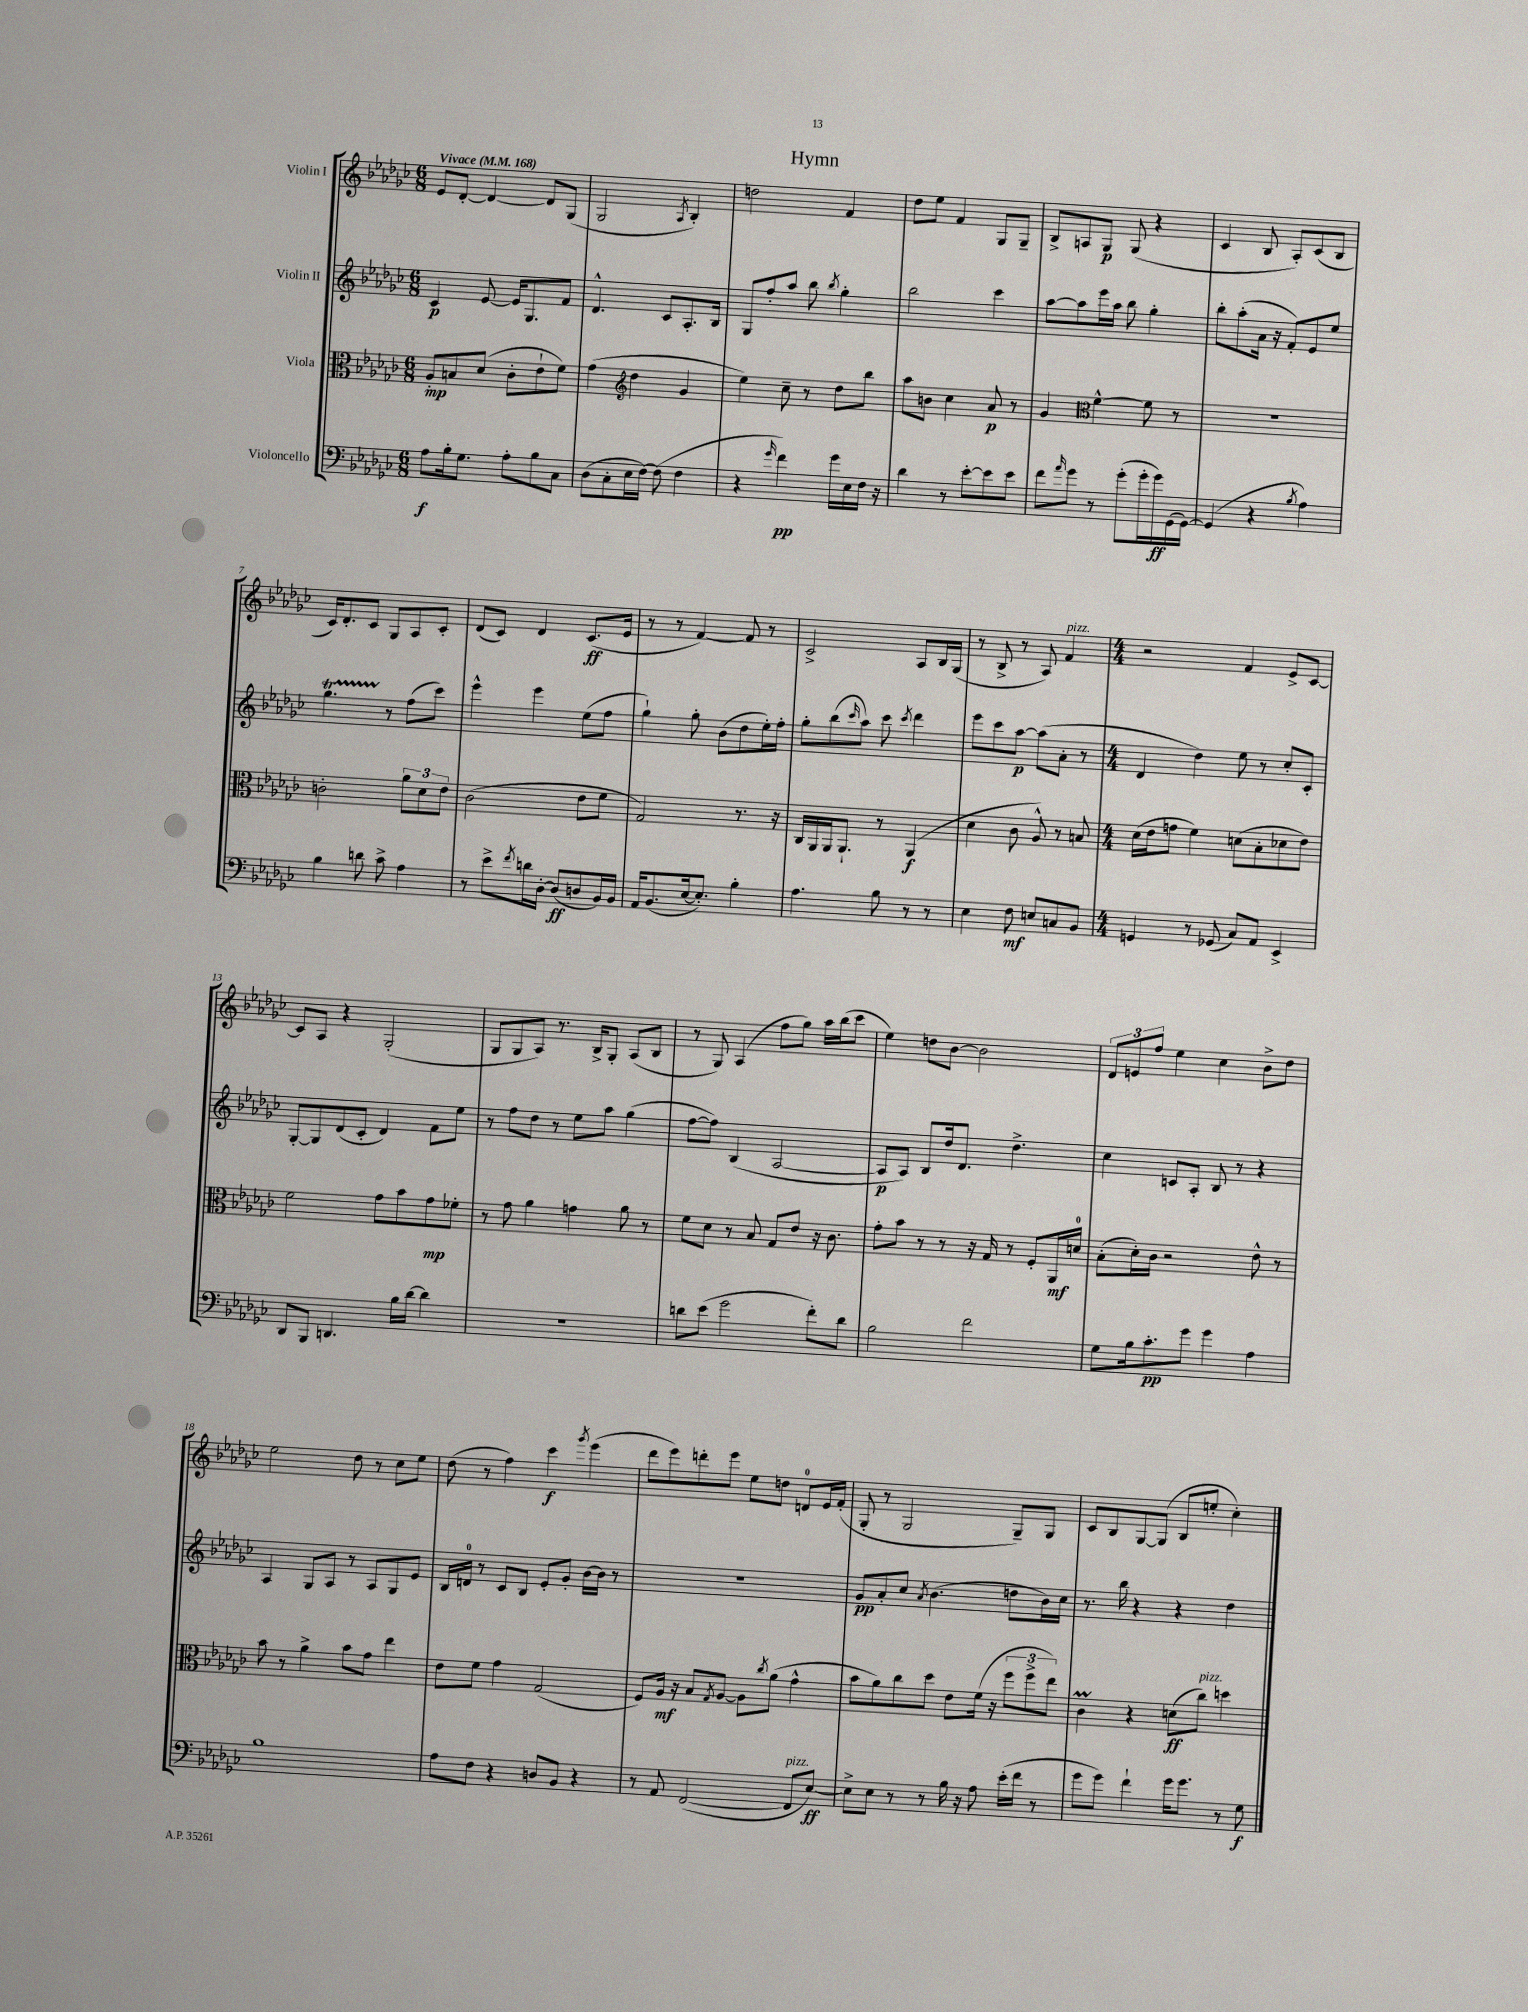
\header { title = "Hymn" }
<<
\new StaffGroup <<
\new Staff = "s0" \with { instrumentName = "Violin I" } {
    \clef treble \key ges \major \numericTimeSignature \time 6/8 \tempo "Vivace" 4 = 168
    ees'8 des'8~-. des'4~ des'8 ges8( |
    ges2 \acciaccatura { aes8 } bes4-.) |
    d''2 f'4 |
    des''8 ees''8 f'4 ges8 ges8-- |
    bes8-> a8 ges8\p ges8( r4 |
    ces'4 bes8 aes8-.) ces'8( bes8 |
    ces'16) des'8.-. ces'8 ges8 aes8 ces'8-. |
    des'8( ces'8) des'4 ces'8.\ff( ees'16 |
    r8 r8 f'4~) f'8 r8 |
    ces'2-> aes8 bes16 ges16( |
    r8 bes8-> r8 aes8) f'4^\markup { \italic "pizz." } |
    \numericTimeSignature \time 4/4 r2 f'4 ees'8-> ces'8~ |
    ces'8 aes8 r4 ges2-.( |
    ges8 ges8 aes8) r8. bes16-> ges8-. aes8( bes8 |
    r8 ges8) aes4( f''8 ges''8) aes''16 bes''16( ces'''8 |
    ees''4) d''8 bes'8~ bes'2 |
    \tuplet 3/2 { des'8 e'8 f''8 } ees''4 ces''4 bes'8-> des''8 |
    ees''2 des''8 r8 ces''8 ees''8 |
    des''8( r8 f''4) ces'''4\f \acciaccatura { ges'''8 } ees'''4( |
    des'''8 ees'''8) d'''8-. ees'''8 ees''8 d''8 d'8-0 ees'16 f'16-.( |
    ges8-. r8 ges2 ges8--) ges8 |
    ces'8 bes8 ges8~ ges8( bes8 e''8-. ces''4-.) \bar "|." |
}
\new Staff = "s1" \with { instrumentName = "Violin II" } {
    \clef treble \key ges \major \numericTimeSignature \time 6/8
    ces'4\p ees'8~ ees'16 ges8. f'8 |
    des'4.-^ ces'8 aes8.-. bes16 |
    ges8 f''8-. aes''8 bes''8 \acciaccatura { bes''8 } ges''4-. |
    bes''2 ces'''4 |
    aes''8~ aes''8 ees'''16 aes''16 bes''8 ges''4-. |
    bes''8-. aes''8-.( aes'16 r16 f'8-.) ees'8 ees''8 |
    ges''4.\startTrillSpan r8\stopTrillSpan f''8( ces'''8) |
    ees'''4-^ ees'''4 ees''8( f''8 |
    ges''4-!) ges''8-. bes'8( des''8 ees''16-.) f''16-. |
    ges''8-. bes''8( \grace { ces'''16 } aes''8) ces'''8 \acciaccatura { ces'''8 } des'''4 |
    ees'''8 ces'''8 aes''8~\p aes''8( aes'8-. r8 |
    \numericTimeSignature \time 4/4 des'4 des''4) ees''8 r8 ces''8-. ces'8-. |
    ges8~-. ges8 des'8( ces'8-. des'4) f'8 ees''8 |
    r8 f''8 des''8 r8 ees''8 aes''8 ges''4( |
    f''8~ f''8) bes4( aes2~ |
    aes8\p aes8) bes8 des''16 des'8. des''4.-> |
    ces''4 c'8 aes8-. bes8 r8 r4 |
    aes4 ges8 aes8 r8 aes8 ges8 ees'8 |
    bes16 d'16-0 r8 ces'8 bes8 ees'8-. ges'8-. bes'16~ bes'16 r8 |
    R1 |
    ges'8\pp aes'8-. ces''8 \acciaccatura { aes'8 } bes'4.( d''8 bes'16) ces''16 |
    r8. bes''16 r4 r4 des''4 \bar "|." |
}
\new Staff = "s2" \with { instrumentName = "Viola" } {
    \clef alto \key ges \major \numericTimeSignature \time 6/8
    aes8-.\mp b8 des'8( ces'8-. ees'8-! f'8) |
    ges'4( \clef treble des''4 ges'4 |
    ees''4) ces''8-- r8 des''8 bes''8 |
    aes''8 b'8 ces''4 aes'8\p r8 |
    ges'4 \clef alto f'4~-^ f'8 r8 |
    R2. |
    c'2-. \tuplet 3/2 { aes'8 des'8 ees'8 } |
    ces'2( ees'8 f'8 |
    ges2) r8. r16 |
    ces16 aes,16 aes,16 aes,8.-! r8 aes,4\f( |
    des'4 ces'8 aes8-^) r8 b8 |
    \numericTimeSignature \time 4/4 des'16( ees'16 g'8 f'4) d'8( bes8-. des'8 ees'8) |
    f'2 ges'8 bes'8 ges'8\mp fes'8-. |
    r8 ges'8 aes'4 g'4 aes'8 r8 |
    f'8 des'8 r8 bes8 ges8 ees'8 r16 ces'8. |
    ges'8-. bes'8 r8 r8 r16 ges16 r8 f8-. aes,16\mf d'16-0 |
    bes8-.( des'16-.) ces'16 r2 ees'8-^ r8 |
    bes'8 r8 aes'4-> bes'8 ges'8 ees''4 |
    ees'8 f'8 ges'4 ges2( |
    f8) aes16\mf r16 bes8 \acciaccatura { ges8 } aes8~ aes8 \acciaccatura { ces''8 } aes'8( ges'4-^ |
    bes'8 aes'8) ces''8 des''8 ees'8 f'16( r16 \tuplet 3/2 { f''8 f''8-> ees''8) } |
    ces'4\prall r4 d'8\ff( ces''8^\markup { \italic "pizz." }) d''4 \bar "|." |
}
\new Staff = "s3" \with { instrumentName = "Violoncello" } {
    \clef bass \key ges \major \numericTimeSignature \time 6/8
    aes8\f bes16-. ges8. aes8-. bes8 ces8 |
    des8( ces8-. ees16 f16~) f8( f4 |
    r4 \grace { ges'16 } f'4\pp) ges'16 ees16 f16 r16 |
    des'4 r8 ees'8~-. ees'8 ees'8 |
    f'8 \grace { aes'16 } ges'8 r8 ges'8-.( ges'16-. ges'16\ff) ges,16( ges,16~) |
    ges,4( r4 \acciaccatura { bes8 } aes4) |
    bes4 d'8 ces'8-> aes4 |
    r8 ees'8-> \acciaccatura { f'8 } d'16 des16~-. des8\ff( d8 bes,16) bes,16 |
    aes,16 bes,8.( ees16~ ees8.-.) bes4-. |
    aes4. bes8 r8 r8 |
    ees4 f8\mf e8 c8 bes,8 |
    \numericTimeSignature \time 4/4 g,4 r8 ges,8( ces8) aes,8 ees,4-> |
    des,8 bes,,8 d,4. bes16 des'16~ des'4 |
    R1 |
    d'8 ees'8( ges'2 f'8-.) d'8 |
    bes2 f'2 |
    ges8 bes16 ces'8.-.\pp ges'8 ges'4 aes4 |
    bes1 |
    aes8 f8 r4 d8 bes,8 r4 |
    r8 aes,8 f,2~( f,8^\markup { \italic "pizz." } ees8~\ff) |
    ees8-> ees8 r8 r8 bes16 r16 aes8 ees'16-.( f'16 r8 |
    ges'8 ges'8) f'4-! ges'16 ges'8. r8 ges8\f \bar "|." |
}
>>
>>
